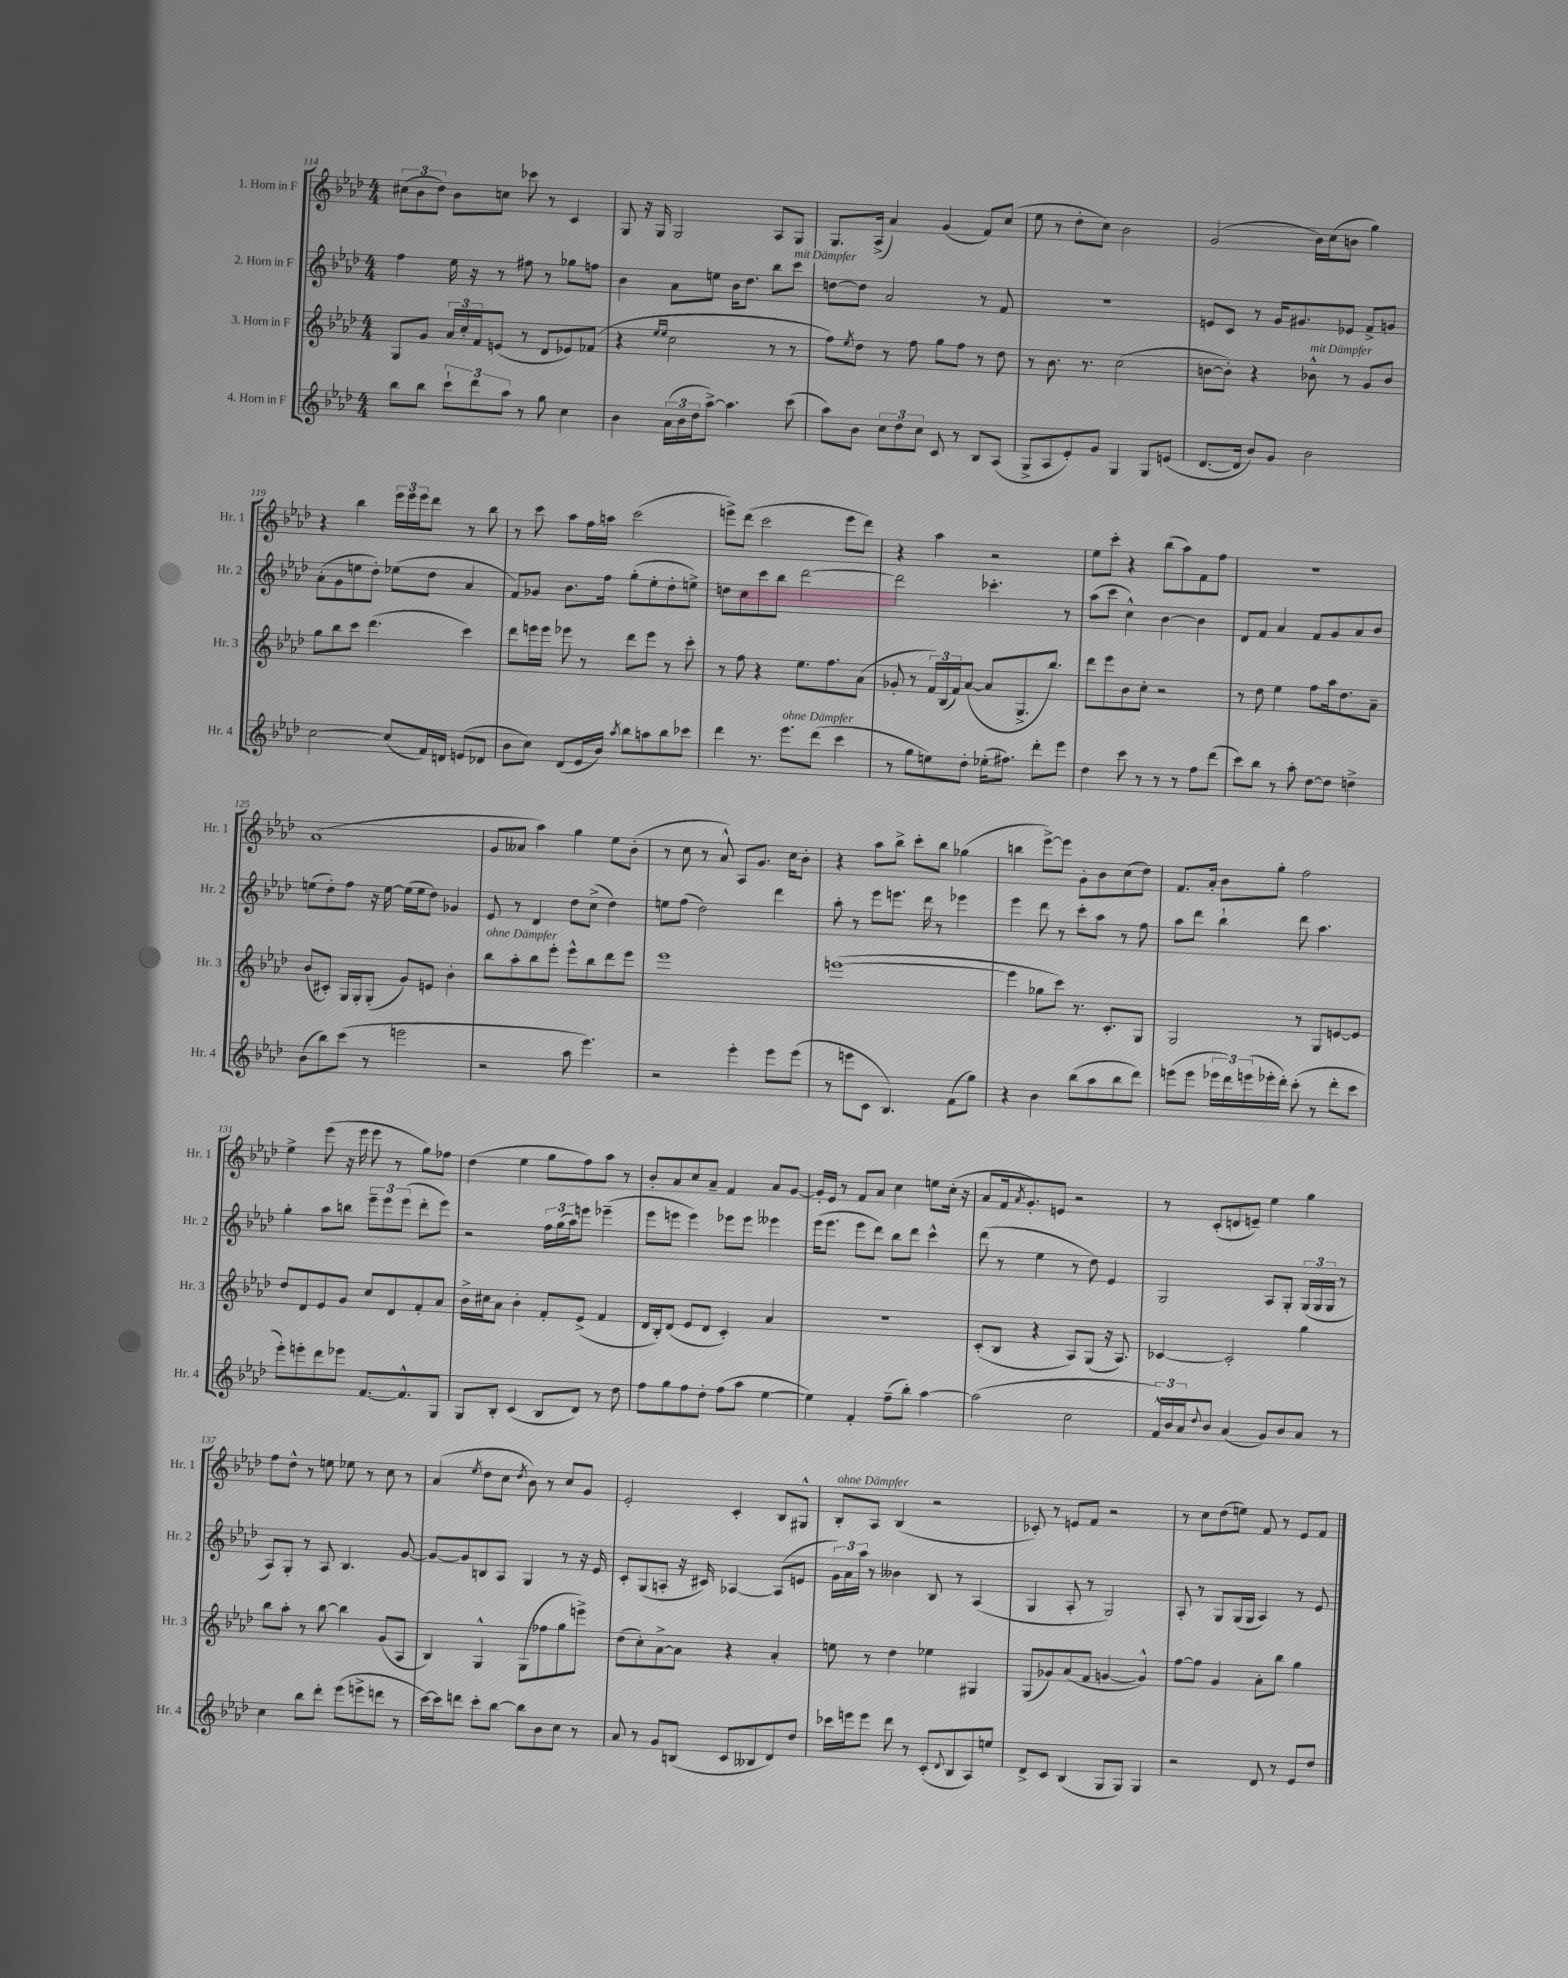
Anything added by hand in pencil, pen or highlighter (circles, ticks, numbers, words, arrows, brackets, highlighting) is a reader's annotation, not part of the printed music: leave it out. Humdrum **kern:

**kern	**kern	**kern	**kern
*staff4	*staff3	*staff2	*staff1
*clefG2	*clefG2	*clefG2	*clefG2
*k[b-e-a-d-]	*k[b-e-a-d-]	*k[b-e-a-d-]	*k[b-e-a-d-]
*M4/4	*M4/4	*M4/4	*M4/4
8bb-\L	8G/L	4ff\	(12cc#\L
.	.	.	12b-\
8bb-\J	8g/J	.	.
.	.	.	12dd-\J)
12ccc`\L	24a-/LL	16ee-\	8b-\L
.	24cc'/	.	.
.	.	16r	.
12ddd-\	24f/J	.	.
.	(8e/J	8r	8cc\J
12aa-\J	.	.	.
8r	8r	8ff#\	8ccc-\
8gg\	8d-/L	8r	8r
4cc\	8e-/)	8gg-\L	4c/
.	(8f-/J	8ff\J	.
=	=	=	=
4b-\	4r	4b-\	8G/
.	.	.	16r
.	.	.	16G/
.	16qqee-/LL	.	.
.	16qqee-/JJ	.	.
(24a-\LL	2cc\	8a-\L	2G/
24b-\	.	.	.
24dd-\J	.	.	.
[8aa-^\J)	.	8ee\J	.
4.aa-\]	.	16b-\LK	.
.	.	8.dd-\J	.
.	8r	8bb-\L	8A-/L
(8ccc\	8r	8ccc\J	8G/J
=	=	=	=
8aa-\L)	8ff\L)	[8dd\L	8.G/L
.	8qee-/	.	.
8b-\J	8dd-\J	8dd\]J	.
.	.	.	(16A-^/Jk
12cc\L	8r	2a-/	4a-/)
12dd-\	.	.	.
.	8ff\	.	.
12cc\J	.	.	.
8c/	8gg\L	.	(4g/
8r	8ff\J	.	.
8B-/L	8r	8r	8f/L)
(8A-/J	8dd-\	8f/	(8cc/J
=	=	=	=
8G^/L	8r	1r	8ee-\
8A-/	8.b-\	.	8r
8e-'/)	.	.	8dd-'\L
.	8.r	.	.
8g/J	.	.	8cc\J)
4G/	(2cc\	.	2b-\
8G/L	.	.	.
(8e/J	.	.	.
=	=	=	=
[8.d-/L	[8b\L	8e/L	(2g/
.	8b'\]J)	8c/J	.
16d-/]Jk	.	.	.
8b-/L)	4r	8r	.
8g/J	.	16g/LK	.
.	.	8.g#/	.
2b-\	8b-^^\	.	16b-\LL)
.	.	.	(16cc\J
.	8r	8e-/J	8b\J
.	8g/L	8f^/L	4gg\)
.	8b-/J	8g/J	.
=	=	=	=
[2cc\	8gg\L	(8a-'\L	4r
.	8bb-\	8g\	.
.	8ccc\J	8ee\	4bb-\
.	(4.ddd-\	8dd-'\J)	.
(8cc/]L	.	(8ee-\L	24eee-\LL
.	.	.	24eee-\
.	.	.	24eee-\J
16f/L)	.	8dd-\J	8ddd-\J
16d/JJ	.	.	.
(8e/L	4ccc\)	4a-/	8r
8d-/J	.	.	8bb-\
=	=	=	=
8b-\L	8ddd-\L	8f/L)	8r
8cc\J)	16eee\L	8g-/J	8ccc\
.	16eee\JJ	.	.
(8d-/L	8eee-\	8.b-\L	8aa-\L
16e-/L	8r	.	16ff\L
16b-/JJ)	.	16ff\Jk	16aa\JJ
8qaa-/	.	.	.
8bb-\L	8ddd-\L	(8gg'\L	(2ccc\
8aa\	8eee-\J	8ee-'\	.
8bb-\	8r	8dd-'\	.
8ccc-\J	8ccc'\	8ee^\J)	.
=	=	=	=
4ddd-\	8r	8dd\L	8eee^\L)
.	8ff\	8cc\	(8ddd-\J
8.r	4r	8ccc\	2ccc\
.	.	8bb-\J	.
8.eee-\L	.	.	.
.	8.ee-\L	[2ddd-\	.
(8ddd-\J	.	.	.
.	8.ff\	.	.
4ccc\	.	.	8eee\L
.	(8a-\J	.	8ddd-\J)
=	=	=	=
8r	8g-'/	2ddd-\]	4r
8gg\L	8r	.	.
8ee\)	24f/LL)	.	4aa-\
.	(24B-/	.	.
.	24f/J)	.	.
8dd-'\J	([8a-/J	.	.
(16ee-'\LK	8a-/]L	4.ccc-'\	2r
8.ff#\J)	.	.	.
.	8.G^/	.	.
8ddd-'\L	.	.	.
.	8.bb-/J)	.	.
8eee-\J	.	8r	.
=	=	=	=
4dd-\	8ddd-\L	(8aa-\L	8ee-\L
.	8eee-\	8ccc\J	8ccc'\J
8ccc\	8b-\	4cc^^\)	4r
8r	8cc'\J	.	.
8r	2r	[4b-\	(8bb-\L
8r	.	.	8aa-\)
8ff\L	.	4b-\]	8f\
(8ddd-\J	.	.	8ff\J
=	=	=	=
8ccc\L)	8r	8d-/L	1r
8bb-\J	8dd-\	8f/J	.
8r	4ee-\	4a-/	.
8aa-'\	.	.	.
[8dd-\L	8ff\L	8f/L	.
8dd-\]J	16aa-\k	8g/	.
.	8.dd-\	.	.
4dd^\	.	8a-/	.
.	8a-~\J	8b-/J	.
=	=	=	=
(8b-\L	(8b-/L	(8ee\L	(1a-
8bb-\)	8c#'/J)	8dd-'\)	.
(8ccc\J	16G/LL	8ff\J	.
.	16G'/J	.	.
8r	(8G'/J	16r	.
.	.	[16ee\	.
2eee\	8g/L)	(16ee\]LL	.
.	.	16ee\J	.
.	8e/J	8dd-\J)	.
.	4b-'\	4g-/	.
=	=	=	=
2r	8bb-\L	8e-/	8g/L
.	8aa-'\	8r	8a--/J
.	8bb-\	4d-/	4aa-\)
.	8eee-'\J	.	.
8aa-\	8eee-^^\L	8dd-\L	4gg\
4.eee-\)	8bb-\	(8cc^\J	.
.	8ddd-\	4dd-\)	8ee-\L
.	8eee-\J	.	(8b-'\J
=	=	=	=
2r	1eee-	8ee\L	8r
.	.	(8ff\J	8cc\
.	.	2dd-\)	8r
.	.	.	8a-^^/)
4eee-'\	.	.	8A-/L
.	.	.	8.g/J
8eee-\L	.	4ddd-\	.
.	.	.	16cc\LK
(8eee-\J	.	.	8b-'\J
=	=	=	=
8r	([1eee	8aa-'\	4r
8eee\L	.	8r	.
8c\J	.	8eee-\L	8aa-\L
4.B-/)	.	8.eee\J	8bb-^\J
.	.	.	8ccc'\L
.	.	16ddd-\	.
.	.	8r	8bb-\J
(8f\L	.	4eee-\	(4gg-\
8gg\J)	.	.	.
=	=	=	=
4r	4eee\]	4eee-\	4bb\
4b-\	8gg-\L	8ddd-\	[8eee-^\L)
.	8ccc\J)	8r	8eee-\]J
(8bb-\L	8.r	8ccc'\L	8g'\L
8aa-\	.	8aa-\J	8b-\
.	8.c'/L	.	.
8bb-\	.	8r	(8cc\
8ddd-\J)	8G/J	8ff\	8dd-\J)
=	=	=	=
(8eee\L	2G/	8aa-\L	8.f/L
8eee\J	.	8ddd-\J	.
.	.	.	16a-'/Jk
24eee-\LL	.	4bb-`\	8b-\L
24ddd-\)	.	.	.
(24eee\	.	.	.
16eee-'\	.	.	8gg'\J
16ddd-'\JJ)	.	.	.
(8ccc'\	8r	8ddd-\	2ff\
8r	8G/L	4.aa-\	.
8ddd-'\L	[8e/	.	.
8ccc\J	8e/]J	.	.
=	=	=	=
8eee-'\L)	8dd-/L	4gg'\	4ee-^\
8eee'\	8d-/	.	.
8ddd-\	8e-/	8aa-\L	(8eee-\
8eee-\J	8g/J	8bb\J	16r
.	.	.	16eee-\
[8.f/L	8cc/L	12eee-~\L	8eee-\
.	.	12eee-\	.
.	8d-/	.	8r
.	.	(12eee-\J	.
8.f^^/]	.	.	.
.	8f'/	8ddd-'\L	8gg\L)
8G/J	8a-/J	8eee-\J)	8ff-\J
=	=	=	=
8G/L	16b-^\LL	2r	(4dd-\
.	16cc#\J	.	.
8B-'/J	8a-\J	.	.
(4c/	4b-'\	.	4ee-\
8B-/L	8f'/L	24ff\LL	8gg\L
.	.	(24gg\	.
.	.	24aa-\J)	.
8d-/J)	(8e-^/J	8eee\J	8ff\)
8r	4f/	(4eee-~\	8aa-\J
8dd-\	.	.	8r
=	=	=	=
8ff\L	16d-/LL	8eee-\L	8b-'/L
.	16B-'/J)	.	.
8gg\	(8d-/J	8eee\J	8a-/
8ff\	8e-/L	4eee\)	8cc/
8dd-'\J	8d-/J	.	8a-~/J
(8ff\L	4c'/)	8eee-\L	4f/
8aa-\J	.	8eee-\J	.
[4ee-\	4a-/	4eee--\	8a-/L
.	.	.	[8g/J
=	=	=	=
4ee-\])	1r	(16eee-\LK	16g'/]LL
.	.	8.eee-\J	16e-/JJ
.	.	.	8r
4f'/	.	8eee-\L	8f/L
.	.	8ddd-\J)	8a-/J
(8ff~\L	.	8bb-\L	4cc\
8bb-'\J)	.	8ddd-\J	.
[4aa-\	.	4ccc^^\	8ee\L
.	.	.	(16cc'\Jk
.	.	.	16r
=	=	=	=
(2aa-\]	(8c'/L	(8ddd-\	8a-/L
.	8B-/J	8r	16f/k
.	.	.	8qa-/
.	.	.	8.g'/)
.	4r	4ee-\	.
.	.	.	8e/J
2cc\	8A-/L)	8r	2r
.	(8G/J	8dd-\)	.
.	16r	4e-/	.
.	8.A-/)	.	.
=	=	=	=
24f^^/LL)	[4c-/	2G/	8r
24b-/	.	.	.
24a-/J	.	.	.
8qqdd-/	.	.	.
8b-/J	.	.	(8c'/L
(4a-/	2c-'/]	.	8d/
.	.	.	8e~/J)
8g/L)	.	8A-/L	4ee-\
8b-/	.	8G'/J	.
8a-/J	4gg\	(24G/LL	4gg\
.	.	24G/	.
.	.	24G/JJ	.
8r	.	8r	.
=	=	=	=
4cc\	8bb-\L	8A-/L)	8ff\L
.	8aa-'\J	8G'/J	8dd-^^\J
8bb-\L	8r	8r	8r
8ddd-'\J	[8bb-\	8A-/	8ee\
(8eee-\L	4bb-\]	4.B-/	8ee-\
8eee^\	.	.	8r
8ddd\J	(8g/L	.	8cc\
8r	8A-/J	[8g/	8r
=	=	=	=
[16ccc\LL)	4B-/)	8g/_L	(4a-/
16ccc\]J	.	.	.
8ddd\J	.	8g/]	.
.	.	.	8qee-/
8ccc'\L	4G^^/	8B/	8dd-\L
[8bb-\J	.	8A-/J	8cc\J
.	.	.	8qdd-/
8bb-\]L	(8G\L	4G/	8b-\)
8b-\	8ff-\	.	8r
8cc\J	8gg\	8r	8cc/L
8r	8eee^\J)	16r	8g/J
.	.	16e-/	.
=	=	=	=
8a-/	(8dd-\L	8c'/L	2e-'/
8r	8cc'\)	(8G/	.
8g/L	[8a-^\	8A'/J	.
(8B/J	8a-\]J	16r	.
.	.	16c#/)	.
8c/L	4r	[4A-/	4c'/
8B--/	.	.	.
8d-/)	4a-'/	(8A-/]L	8B-/L
8dd-/J	.	8e/J	8G#^^/J
=	=	=	=
16ccc-\LL	8ee\	24g\LL)	8B-'/L
.	.	24a-\	.
16eee\J	.	.	.
.	.	24aa-\JJ	.
8eee\J	8r	8r	8A-/J
8ddd-\	4dd-\	4b--\	(4B-/
8r	.	.	.
(8c'/L	4ee-\	8B-/	2r
8qqd-/	.	.	.
8B-/	.	8r	.
8A-/)	4G#/	(4A-/	.
8ee/J	.	.	.
=	=	=	=
8d-^/L	(8G/L	4G/	8c-'/)
8c/J	8g-/)	.	8r
(4B-/	(8a-/	8A-'/	8e/L
.	8f/J	8r	8f/J
8G/L	[4g/	2G/)	2r
8G/J)	.	.	.
4G/	4g^^/])	.	.
=	=	=	=
2r	[8ff\L	8A-'/	8r
.	8ff\]J	8r	8cc\L
.	4g/	8G/L	(8dd-\
.	.	(16G/L	8ee\J)
.	.	16G/JJ	.
8d-/	8a-'\L	4A-/)	8f/
8r	8bb-\J	.	8r
8e-/L	4gg\	8r	8e-/L
8dd-/J	.	8e-/	8f/J
==	==	==	==
*-	*-	*-	*-
